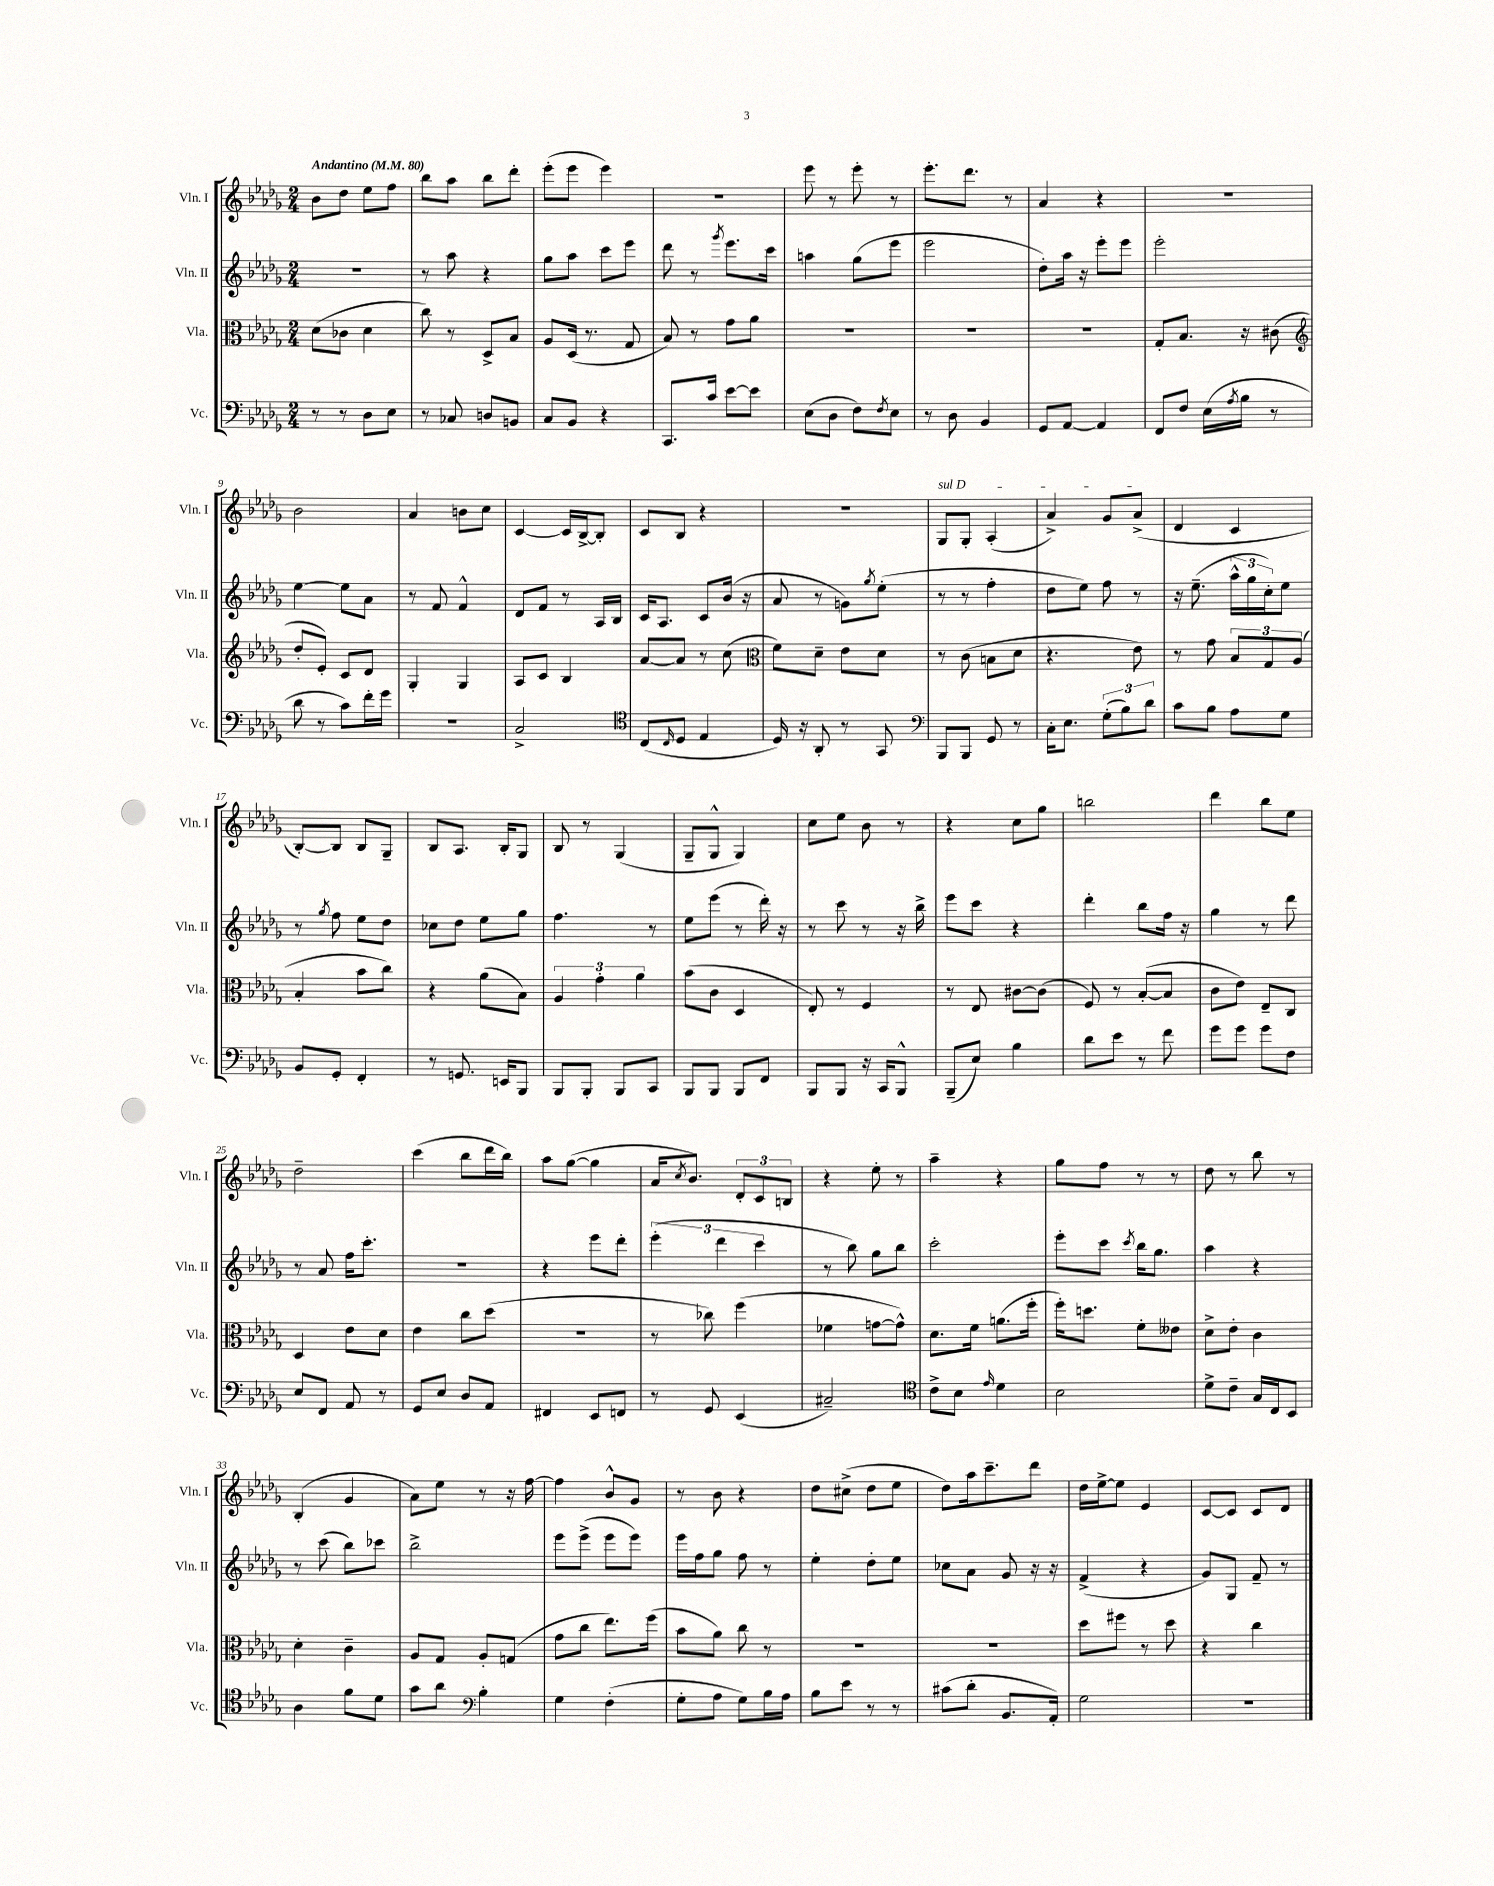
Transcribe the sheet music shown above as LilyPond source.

<<
\new StaffGroup <<
\new Staff = "s0" \with { instrumentName = "Vln. I" shortInstrumentName = "Vln. I" } {
    \clef treble \key des \major \numericTimeSignature \time 2/4 \tempo "Andantino" 4 = 80
    bes'8 des''8 ees''8 f''8 |
    bes''8 aes''8 bes''8 des'''8-. |
    ees'''8-.( ees'''8 ees'''4) |
    R2 |
    ees'''8 r8 ees'''8-. r8 |
    ees'''8.-. des'''8. r8 |
    aes'4 r4 |
    r2 |
    bes'2 |
    aes'4 b'8 c''8 |
    c'4~ c'16 bes16~-> bes8-. |
    c'8 bes8 r4 |
    r2 |
    \once \override TextSpanner.bound-details.left.text = \markup { \italic "sul D" } ges8\startTextSpan ges8-. aes4-.( |
    aes'4->) ges'8 aes'8->\stopTextSpan( |
    des'4 c'4 |
    bes8~-.) bes8 bes8 ges8-- |
    bes8 aes8. bes16-. ges8 |
    bes8 r8 ges4( |
    ges8-- ges8-^ ges4) |
    c''8 ees''8 bes'8 r8 |
    r4 c''8 ges''8 |
    b''2 |
    des'''4 bes''8 ees''8 |
    des''2-- |
    c'''4( bes''8 des'''16 bes''16) |
    aes''8 ges''8~( ges''4 |
    aes'16 \acciaccatura { c''8 } bes'8.) \tuplet 3/2 { des'8-. c'8 b8 } |
    r4 ees''8-. r8 |
    aes''4-- r4 |
    ges''8 f''8 r8 r8 |
    des''8 r8 bes''8 r8 |
    bes4-.( ges'4 |
    aes'8) ees''8 r8 r16 f''16~ |
    f''4 bes'8-^ ges'8 |
    r8 bes'8 r4 |
    des''8 cis''8->( des''8 ees''8 |
    des''8) aes''16 c'''8.-- des'''8 |
    des''16 ees''16~-> ees''8 ees'4 |
    c'8~ c'8 c'8 des'8 \bar "|." |
}
\new Staff = "s1" \with { instrumentName = "Vln. II" shortInstrumentName = "Vln. II" } {
    \clef treble \key des \major \numericTimeSignature \time 2/4
    r2 |
    r8 aes''8 r4 |
    ges''8 aes''8 c'''8 ees'''8 |
    des'''8 r8 \acciaccatura { ges'''8 } ees'''8. c'''16 |
    a''4 ges''8( ees'''8 |
    ees'''2 |
    des''8-.) aes''16 r16 ees'''8-. ees'''8 |
    ees'''2-. |
    ees''4~ ees''8 aes'8 |
    r8 f'8 f'4-^ |
    des'8 f'8 r8 aes16 bes16 |
    c'16 aes8. c'8 bes'16( r16 |
    aes'8 r8 g'8) \acciaccatura { ges''8 } ees''8-.( |
    r8 r8 f''4-. |
    des''8 ees''8) f''8 r8 |
    r16 ees''8.--( \tuplet 3/2 { aes''16-^ ges''16 c''16-.) } ees''8 |
    r8 \acciaccatura { ges''8 } f''8 ees''8 des''8 |
    ces''8 des''8 ees''8 ges''8 |
    f''4. r8 |
    ees''8 ees'''8( r8 des'''16-.) r16 |
    r8 c'''8 r8 r16 bes''16-> |
    ees'''8 c'''8 r4 |
    des'''4-. bes''8 f''16 r16 |
    ges''4 r8 des'''8 |
    r8 aes'8 f''16 c'''8.-. |
    R2 |
    r4 ees'''8 des'''8-. |
    \tuplet 3/2 { ees'''4-.( des'''4 c'''4 } |
    r8 bes''8) ges''8 bes''8 |
    c'''2-. |
    ees'''8-. c'''8 \acciaccatura { c'''8 } bes''16 ges''8. |
    aes''4 r4 |
    r8 c'''8( bes''8) ces'''8 |
    bes''2-> |
    ees'''8 ees'''8->( ees'''8 ees'''8) |
    ees'''16 f''16 ges''8 f''8 r8 |
    ees''4-. des''8-. ees''8 |
    ces''8 aes'8 ges'8 r16 r16 |
    f'4->( r4 |
    ges'8) ges8 f'8-- r8 \bar "|." |
}
\new Staff = "s2" \with { instrumentName = "Vla." shortInstrumentName = "Vla." } {
    \clef alto \key des \major \numericTimeSignature \time 2/4
    des'8( ces'8 des'4 |
    c''8) r8 des8-> bes8 |
    aes8 des16( r8. ges8 |
    bes8) r8 ges'8 aes'8 |
    R2 |
    R2 |
    R2 |
    ges8-. bes8. r16 cis'8( |
    \clef treble des''8-. ees'8-.) c'8 des'8 |
    ges4-. ges4 |
    aes8 c'8 bes4 |
    aes'8~ aes'8 r8 c''8( |
    \clef alto f'8) des'8-- ees'8 des'8 |
    r8 c'8( b8 des'8 |
    r4. ees'8) |
    r8 ges'8 \tuplet 3/2 { bes8 ges8 aes8( } |
    bes4-. bes'8 c''8) |
    r4 aes'8( bes8) |
    \tuplet 3/2 { aes4 ges'4-. aes'4 } |
    bes'8( c'8 des4 |
    ees8-.) r8 f4 |
    r8 ees8 cis'8~ cis'8( |
    f8) r8 bes8~-.( bes8 |
    c'8 ees'8) ees8-- c8 |
    des4 ees'8 des'8 |
    ees'4 c''8 des''8( |
    r2 |
    r8 ces''8) f''4( |
    fes'4 g'8~ g'8-^) |
    des'8. f'16 a'8.( f''16-. |
    f''16-.) d''8. f'8-. eeses'8 |
    des'8-> ees'8-. c'4 |
    des'4-. c'4-- |
    aes8 ges8 aes8-. g8( |
    ges'8 c''8 ees''8.) f''16( |
    bes'8 aes'8) c''8 r8 |
    R2 |
    R2 |
    des''8 fis''8 r8 des''8 |
    r4 c''4 \bar "|." |
}
\new Staff = "s3" \with { instrumentName = "Vc." shortInstrumentName = "Vc." } {
    \clef bass \key des \major \numericTimeSignature \time 2/4
    r8 r8 des8 ees8 |
    r8 ces8 d8 b,8 |
    c8 bes,8 r4 |
    c,8. c'16 ees'8~ ees'8 |
    ees8( des8 f8) \acciaccatura { f8 } ees8 |
    r8 des8 bes,4 |
    ges,8 aes,8~ aes,4 |
    f,8 f8 ees16( \acciaccatura { aes8 } bes16 r8 |
    des'8 r8 c'8) f'16-. ges'16 |
    R2 |
    c2-> |
    \clef tenor c8( \grace { c16 } des8 ees4 |
    des16) r16 aes,8-. r8 ges,8 |
    \clef bass bes,,8 bes,,8 ges,8 r8 |
    c16-. ees8. \tuplet 3/2 { ges8-.( bes8) des'8 } |
    c'8 bes8 aes8 ges8 |
    bes,8 ges,8-. f,4-. |
    r8 g,8. e,16 bes,,8 |
    bes,,8 bes,,8-. bes,,8 c,8 |
    bes,,8 bes,,8 bes,,8 f,8 |
    bes,,8 bes,,8 r16 c,16 bes,,8-^ |
    bes,,8--( ees8) bes4 |
    des'8 ees'8 r8 f'8 |
    ges'8 ges'8 ges'8 f8 |
    ees8 f,8 aes,8 r8 |
    ges,8 ees8 des8 aes,8 |
    fis,4 ees,8 f,8 |
    r8 ges,8 ees,4( |
    cis2--) |
    \clef tenor c'8-> bes8 \grace { ees'16 } des'4 |
    bes2 |
    des'8-> c'8-- ges16 c16 bes,8 |
    aes4 f'8 des'8 |
    ges'8 aes'8 \clef bass bes4-. |
    ges4 f4-.( |
    ges8-. aes8 ges8) bes16 aes16 |
    bes8 ees'8 r8 r8 |
    cis'8( des'8-. bes,8. aes,16-.) |
    ges2 |
    R2 \bar "|." |
}
>>
>>
